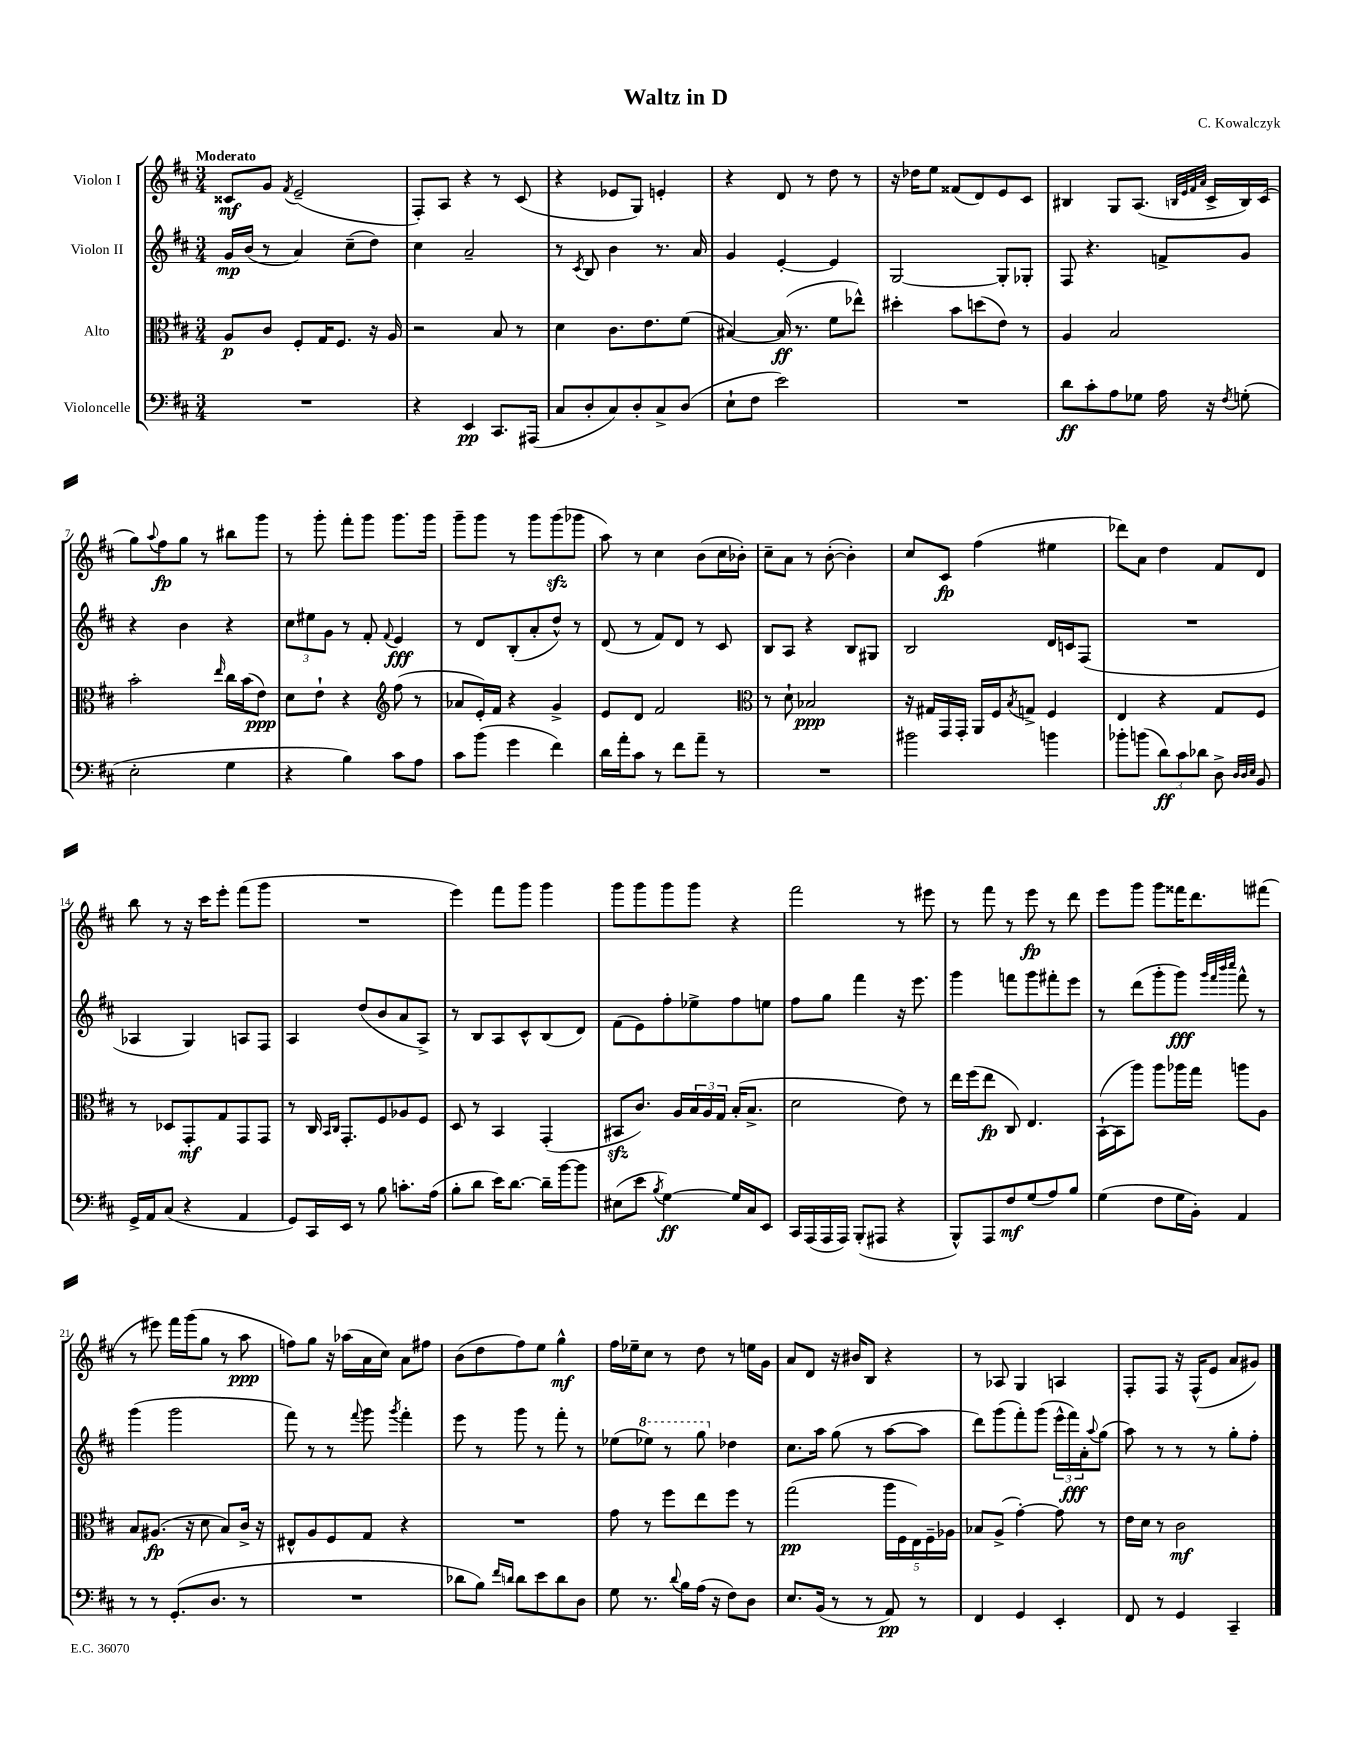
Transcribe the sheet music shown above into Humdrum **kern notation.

**kern	**dynam	**kern	**dynam	**kern	**dynam	**kern	**dynam
*part4	*part4	*part3	*part3	*part2	*part2	*part1	*part1
*staff4	*staff4	*staff3	*staff3	*staff2	*staff2	*staff1	*staff1
*I"Violoncelle	*	*I"Alto	*	*I"Violon II	*	*I"Violon I	*
*clefF4	*	*clefC3	*	*clefG2	*	*clefG2	*
*k[f#c#]	*	*k[f#c#]	*	*k[f#c#]	*	*k[f#c#]	*
*M3/4	*	*M3/4	*	*M3/4	*	*M3/4	*
=1	=1	=1	=1	=1	=1	=1	=1
!	!	!	!	!	!	!LO:TX:a:B:t=Moderato	!
2.r	.	8A/L	p	16g/LL	mp	8c##X/L	mf
.	.	.	.	(16b/JJ	.	.	.
.	.	8c#/J	.	8r	.	8g/J	.
.	.	.	.	.	.	8qf#/	.
.	.	8F#'/L	.	4a/)	.	(2e~/	.
.	.	16G/K	.	.	.	.	.
.	.	8.F#/J	.	.	.	.	.
.	.	.	.	(8cc#~\L	.	.	.
.	.	16r	.	8dd\J)	.	.	.
.	.	16A/	.	.	.	.	.
=2	=2	=2	=2	=2	=2	=2	=2
4r	.	2r	.	4cc#\	.	8F#'/L)	.
.	.	.	.	.	.	8A/J	.
4EE/	pp	.	.	2a~/	.	4r	.
8.CC#/L	.	8B/	.	.	.	8r	.
.	.	8r	.	.	.	(8c#/	.
(16AAA#X/Jk	.	.	.	.	.	.	.
=3	=3	=3	=3	=3	=3	=3	=3
8C#/L	.	4d\	.	8r	.	4r	.
.	.	.	.	8qc#/	.	.	.
8D'/	.	.	.	8B/	.	.	.
8C#/)	.	8.c#\L	.	4b\	.	8e-X/L	.
8D'/	.	.	.	.	.	8G/J)	.
.	.	8.e\	.	.	.	.	.
8C#^/	.	.	.	8.r	.	4en'/	.
(8D/J	.	(8f#\J	.	.	.	.	.
.	.	.	.	16a/	.	.	.
=4	=4	=4	=4	=4	=4	=4	=4
8E`\L	.	[4B#X/)	.	4g/	.	4r	.
8F#\J	.	.	.	.	.	.	.
2e\)	.	(16B#/]	ff	[4e'/	.	8d/	.
.	.	8.r	.	.	.	.	.
.	.	.	.	.	.	8r	.
.	.	8f#\L	.	4e/]	.	8dd\	.
.	.	8ee-X^^\J)	.	.	.	8r	.
=5	=5	=5	=5	=5	=5	=5	=5
2.r	.	4dd#X'\	.	[2G/	.	16r	.
.	.	.	.	.	.	16dd-X\KL	.
.	.	.	.	.	.	8ee\J	.
.	.	8b\L	.	.	.	(8f##X/L	.
.	.	(8ddn\	.	.	.	8d/)	.
.	.	8e\J)	.	8G'/L]	.	8e/	.
.	.	8r	.	8G-X'/J	.	8c#/J	.
=6	=6	=6	=6	=6	=6	=6	=6
8d\L	ff	4A/	.	8F#/	.	4B#X/	.
8c#'\	.	.	.	4.r	.	.	.
8A\	.	2B/	.	.	.	8G/L	.
8G-X\J	.	.	.	.	.	(8.A/J	.
16A\	.	.	.	8fn^/L	.	.	.
.	.	.	.	.	.	32qqBn/LLL	.
.	.	.	.	.	.	32qqe/	.
.	.	.	.	.	.	32qqf#/	.
.	.	.	.	.	.	32qqa/JJJ	.
16r	.	.	.	.	.	16c#^/LL	.
8qF#/	.	.	.	.	.	.	.
(8Gn'\	.	.	.	8g/J	.	16B/)	.
.	.	.	.	.	.	(16c#/JJ	.
!!LO:LB:g=z
=7	=7	=7	=7	=7	=7	=7	=7
2E'\	.	2b'\	.	4r	.	8gg\L)	.
.	.	.	.	.	.	8qqaa/	.
.	.	.	.	.	.	8ff#\	fp
.	.	.	.	4b\	.	8gg\J	.
.	.	.	.	.	.	8r	.
.	.	16qqee/	.	.	.	.	.
4G\	.	16cc#\LL	.	4r	.	8bb#X\L	.
.	.	(16b\J	.	.	.	.	.
.	.	8e\J)	ppp	.	.	8ggg\J	.
=8	=8	=8	=8	=8	=8	=8	=8
4r	.	8d\L	.	12cc#\L	.	8r	.
.	.	.	.	12ee#X\	.	.	.
.	.	8e`\J	.	.	.	8ggg'\	.
.	.	.	.	12g\J	.	.	.
4B\)	.	4r	.	8r	.	8fff#'\L	.
.	.	.	.	8f#'/	.	8ggg\J	.
*	*	*clefG2	*	*	*	*	*
.	.	.	.	8qqf#/	.	.	.
8c#\L	.	(8ff#\	.	4e/	fff	8.ggg\L	.
8A\J	.	8r	.	.	.	.	.
.	.	.	.	.	.	16ggg\Jk	.
=9	=9	=9	=9	=9	=9	=9	=9
8c#\L	.	8a-X/L	.	8r	.	8ggg~\L	.
(8b\J	.	16e'/L)	.	8d/L	.	8ggg\J	.
.	.	16f#/JJ	.	.	.	.	.
4g\	.	4r	.	(8B'/	.	8r	.
.	.	.	.	8a'/	.	8ggg\L	.
4f#\)	.	4g^/	.	8dd^^/J)	.	(8gggzz\	.
.	.	.	.	8r	.	8ggg-X\J	.
=10	=10	=10	=10	=10	=10	=10	=10
16d\LL	.	8e/L	.	(8d/	.	8aa\)	.
16a'\J	.	.	.	.	.	.	.
8c#\J	.	8d/J	.	8r	.	8r	.
8r	.	2f#/	.	8f#/L)	.	4cc#\	.
8f#\L	.	.	.	8d/J	.	.	.
8a~\J	.	.	.	8r	.	(8b\L	.
8r	.	.	.	8c#/	.	16cc#\L	.
.	.	.	.	.	.	16b-X'\JJ)	.
=11	=11	=11	=11	=11	=11	=11	=11
*	*	*clefC3	*	*	*	*	*
2.r	.	8r	.	8B/L	.	8cc#~\L	.
.	.	8d`\	.	8A/J	.	8a\J	.
.	.	2B-X/	ppp	4r	.	8r	.
.	.	.	.	.	.	([8b'\	.
.	.	.	.	8B/L	.	4b'\])	.
.	.	.	.	8G#X/J	.	.	.
=12	=12	=12	=12	=12	=12	=12	=12
2b#X\	.	16r	.	2B/	.	8cc#/L	.
.	.	16G#X/LL	.	.	.	.	.
.	.	16GG/	.	.	.	8c#/J	fp
.	.	16GG'/JJ	.	.	.	.	.
.	.	16AA/LL	.	.	.	(4ff#\	.
.	.	16F#/J	.	.	.	.	.
.	.	8qB/	.	.	.	.	.
.	.	8Gn^/J	.	.	.	.	.
4bn\	.	4F#/	.	16d/LL	.	4ee#X\	.
.	.	.	.	16cn/J	.	.	.
.	.	.	.	(8F#/J	.	.	.
=13	=13	=13	=13	=13	=13	=13	=13
8b-X'\L	.	4E/	.	2.r	.	8ddd-X\L)	.
(8bn\J	.	.	.	.	.	8a\J	.
12d\L)	ff	4r	.	.	.	4dd\	.
12c#\	.	.	.	.	.	.	.
12d-X\J	.	.	.	.	.	.	.
8D^\	.	8G/L	.	.	.	8f#/L	.
32qqD/LLL	.	.	.	.	.	.	.
32qqD/	.	.	.	.	.	.	.
32qqE/JJJ	.	.	.	.	.	.	.
8BB/	.	8F#/J	.	.	.	8d/J	.
!!LO:LB:g=z
=14	=14	=14	=14	=14	=14	=14	=14
16GG^/LL	.	8r	.	4A-X/	.	8bb\	.
16AA/J	.	.	.	.	.	.	.
(8C#/J	.	8D-X/L	.	.	.	8r	.
4r	.	8GG'/	mf	4G/)	.	16r	.
.	.	.	.	.	.	16ccc#\KL	.
.	.	8G/	.	.	.	8eee'\J	.
4AA/	.	8GG/	.	8An/L	.	(8fff#\L	.
.	.	8GG/J	.	8F#/J	.	8ggg\J	.
=15	=15	=15	=15	=15	=15	=15	=15
8GG/L)	.	8r	.	4A/	.	2.r	.
16CC#/L	.	16C#/	.	.	.	.	.
.	.	16qqBB/LL	.	.	.	.	.
.	.	16qqC#/JJ	.	.	.	.	.
16EE/JJ	.	8.GG'/L	.	.	.	.	.
8r	.	.	.	(8dd/L	.	.	.
8B\	.	8F#/	.	8b/	.	.	.
8.cn'\L	.	8A-X/	.	8a/	.	.	.
.	.	8F#/J	.	8A^/J)	.	.	.
(16A\Jk	.	.	.	.	.	.	.
=16	=16	=16	=16	=16	=16	=16	=16
8B'\L	.	8D/	.	8r	.	4eee\)	.
8d\J	.	8r	.	8B/L	.	.	.
16e\KL)	.	4BB/	.	8A/	.	8fff#\L	.
[8.d\J	.	.	.	.	.	.	.
.	.	.	.	8c#^^/	.	8ggg\J	.
16d~\LL]	.	(4GG'/	.	(8B/	.	4ggg\	.
[16b\J	.	.	.	.	.	.	.
8b\J]	.	.	.	8d/J)	.	.	.
=17	=17	=17	=17	=17	=17	=17	=17
(8E#X\L	.	8BB#Xzz/L	.	(8f#\L	.	8ggg\L	.
8e\J	.	8.c#/J)	.	8e\)	.	8ggg\	.
8qB/	.	.	.	.	.	.	.
[4G\)	ff	.	.	8ff#'\	.	8ggg\	.
.	.	16A/LL	.	.	.	.	.
.	.	24B/	.	8ee-X^\	.	8ggg\J	.
.	.	24A/	.	.	.	.	.
.	.	24G/JJ	.	.	.	.	.
16G/LL]	.	(16B'/KL	.	8ff#\	.	4r	.
16C#/J	.	8.B^/J	.	.	.	.	.
8EE/J	.	.	.	8een\J	.	.	.
=18	=18	=18	=18	=18	=18	=18	=18
16CC#/LL	.	2d\	.	8ff#\L	.	2fff#\	.
(16AAA/	.	.	.	.	.	.	.
16AAA/	.	.	.	8gg\J	.	.	.
16AAA/JJ)	.	.	.	.	.	.	.
(8BBB'/L	.	.	.	4fff#\	.	.	.
8AAA#X/J	.	.	.	.	.	.	.
4r	.	8e\)	.	16r	.	8r	.
.	.	.	.	8.eee\	.	.	.
.	.	8r	.	.	.	8eee#X\	.
=19	=19	=19	=19	=19	=19	=19	=19
8BBB^^/L)	.	16ee\LL	.	4ggg\	.	8r	.
.	.	(16ff#\J	.	.	.	.	.
8AAA/	.	8ee\J	fp	.	.	8fff#\	.
8F#/	mf	8C#/)	.	8fffn\L	.	8r	.
(8G/	.	4.E/	.	8ggg\	.	8eee\	fp
8A/)	.	.	.	8fff#X'\	.	8r	.
8B/J	.	.	.	8eee\J	.	8ddd\	.
=20	=20	=20	=20	=20	=20	=20	=20
(4G\	.	([16BB`\LL	.	8r	.	8eee\L	.
.	.	16BB\J]	.	.	.	.	.
.	.	8aa\J)	.	(8ddd\L	.	8ggg\J	.
8F#\L	.	8aa\L	.	8ggg'\	.	8ggg\L	.
16G\L	.	16aa-X\L	.	8ggg\J)	fff	16fff##X\K	.
16BB'\JJ)	.	16gg\JJ	.	.	.	8.ddd\	.
.	.	.	.	32qqggg/LLL	.	.	.
.	.	.	.	32qqfff#/	.	.	.
.	.	.	.	32qqbbb/	.	.	.
.	.	.	.	32qqcccc#/JJJ	.	.	.
4AA/	.	8aan\L	.	8fff#^^\	.	.	.
.	.	8A\J	.	8r	.	(8fff#X\J	.
!!LO:LB:g=z
=21	=21	=21	=21	=21	=21	=21	=21
8r	.	8B/L	.	(4ggg\	.	8r	.
8r	.	(8.A#X/J	fp	.	.	8eee#X\)	.
(8.GG'/L	.	.	.	2ggg\	.	16fff#\LL	.
.	.	16r	.	.	.	(16ggg\J	.
.	.	8d\	.	.	.	8gg\J	.
8.D/J	.	.	.	.	.	.	.
.	.	8B/L)	.	.	.	8r	.
8r	.	16c#^/Jk	.	.	.	8aa\	ppp
.	.	16r	.	.	.	.	.
=22	=22	=22	=22	=22	=22	=22	=22
2.r	.	8E#X^^/L	.	8fff#\)	.	8ffn\L)	.
.	.	8A/	.	8r	.	8gg\J	.
.	.	8F#/	.	8r	.	16r	.
.	.	.	.	.	.	(16aa-X\LL	.
.	.	.	.	8qqfff#/	.	.	.
.	.	8G/J	.	8ggg\	.	16a\	.
.	.	.	.	.	.	16cc#\JJ)	.
.	.	.	.	8qggg/	.	.	.
.	.	4r	.	4fff#'\	.	8a\L	.
.	.	.	.	.	.	8ff#X\J	.
=23	=23	=23	=23	=23	=23	=23	=23
8d-X\L	.	2.r	.	8eee\	.	(8b\L	.
8B\J)	.	.	.	8r	.	8dd\	.
16qqf#/LL	.	.	.	.	.	.	.
16qqdn/JJ	.	.	.	.	.	.	.
8d\L	.	.	.	8ggg\	.	8ff#\)	.
8e\	.	.	.	8r	.	8ee\J	.
8d\	.	.	.	8fff#'\	.	4gg^^\	mf
8D\J	.	.	.	8r	.	.	.
=24	=24	=24	=24	=24	=24	=24	=24
8G\	.	8g\	.	(8ee-X\L	.	16ff#\LL	.
.	.	.	.	.	.	16ee-X~\J	.
*	*	*	*	*8va	*	*	*
8.r	.	8r	.	8eee-X\J)	.	8cc#\J	.
.	.	8ff#\L	.	8r	.	8r	.
8qqd/	.	.	.	.	.	.	.
16B\LL	.	.	.	.	.	.	.
(16A\JJ	.	8ee\	.	8ggg\	.	8dd\	.
16r	.	.	.	.	.	.	.
*	*	*	*	*X8va	*	*	*
8F#\L)	.	8ff#\J	.	4dd-X\	.	8r	.
8D\J	.	8r	.	.	.	16een\LL	.
.	.	.	.	.	.	16g\JJ	.
=25	=25	=25	=25	=25	=25	=25	=25
8.E/L	.	(2gg\	pp	8.cc#\L	.	8a/L	.
.	.	.	.	.	.	8d/J	.
(16BB/Jk	.	.	.	16aa\Jk	.	.	.
8r	.	.	.	(8gg\	.	16r	.
.	.	.	.	.	.	16b#X/KL	.
8r	.	.	.	8r	.	8B/J	.
8AA/)	pp	20aa\LL	.	[8aa\L	.	4r	.
.	.	20F#\	.	.	.	.	.
.	.	20E\)	.	.	.	.	.
8r	.	.	.	8aa\J]	.	.	.
.	.	20F#~\	.	.	.	.	.
.	.	20A-X\JJ	.	.	.	.	.
=26	=26	=26	=26	=26	=26	=26	=26
4FF#/	.	8B-X/L	.	8ddd\L)	.	8r	.
.	.	(8A^/J	.	(8ggg\	.	8A-X/	.
4GG/	.	[4g'\)	.	8fff#'\)	.	4G/	.
.	.	.	.	(8ggg\J	.	.	.
4EE'/	.	8g\]	.	24eee^^\LL	.	4An/	.
.	.	.	.	24fff#\)	fff	.	.
.	.	.	.	24a'\J	.	.	.
.	.	.	.	8qqaa/	.	.	.
.	.	8r	.	(8gg\J	.	.	.
=27	=27	=27	=27	=27	=27	=27	=27
8FF#/	.	16e\LL	.	8aa\)	.	8F#'/L	.
.	.	16d\JJ	.	.	.	.	.
8r	.	8r	.	8r	.	8F#/J	.
4GG/	.	2c#\	mf	8r	.	16r	.
.	.	.	.	.	.	(16F#^^/KL	.
.	.	.	.	8r	.	8e/J	.
4CC#~/	.	.	.	8gg'\L	.	8a/L	.
.	.	.	.	8ff#'\J	.	8g#X/J)	.
==	==	==	==	==	==	==	==
*-	*-	*-	*-	*-	*-	*-	*-
